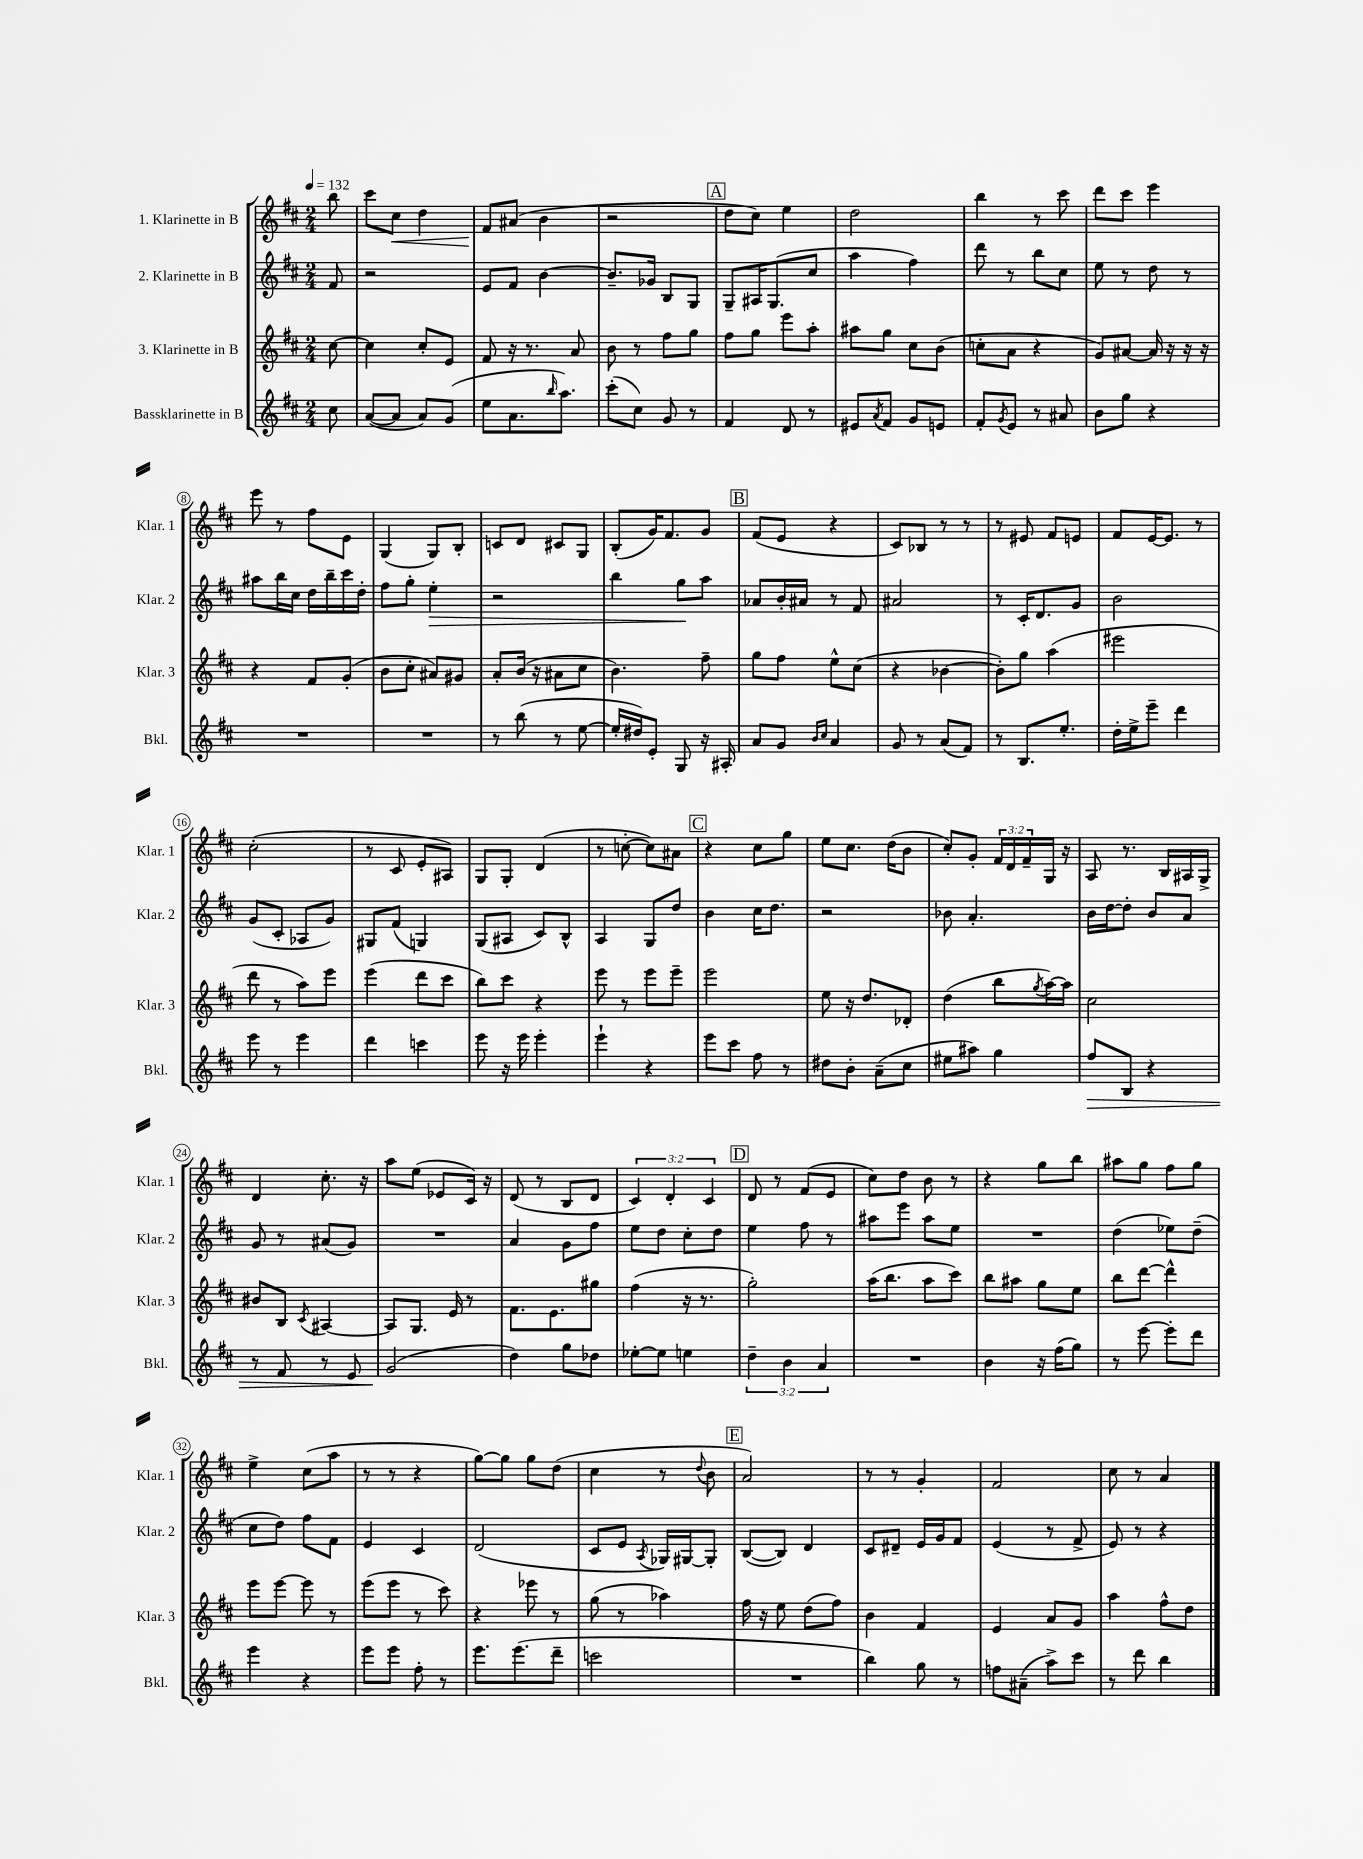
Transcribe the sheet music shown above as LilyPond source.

<<
\new StaffGroup <<
\new Staff = "s0" \with { instrumentName = "1. Klarinette in B" shortInstrumentName = "Klar. 1" } {
    \clef treble \key d \major \numericTimeSignature \time 2/4 \override Staff.TupletNumber.text = #tuplet-number::calc-fraction-text \partial 8 \tempo 4 = 132
    b''8 |
    cis'''8 cis''8\< d''4 |
    fis'8\! ais'8( b'4 |
    r2 |
    \mark \markup { \box "A" } d''8 cis''8) e''4 |
    d''2 |
    b''4 r8 cis'''8 |
    d'''8 cis'''8 e'''4 |
    e'''8 r8 fis''8 e'8 |
    g4( g8) b8-. |
    c'8 d'8 cis'8 g8 |
    b8-.( g'16) fis'8. g'8 |
    \mark \markup { \box "B" } fis'8( e'8 r4 |
    cis'8) bes8 r8 r8 |
    r8 eis'8 fis'8 e'8 |
    fis'8 e'16~ e'8. r8 |
    cis''2-.( |
    r8 cis'8 e'8-. ais8) |
    g8 g8-. d'4( |
    r8 c''8~-. c''8) ais'8 |
    \mark \markup { \box "C" } r4 cis''8 g''8 |
    e''8 cis''8. d''16( b'8 |
    cis''8-.) g'8-. \tuplet 3/2 { fis'16 d'16 fis'16-- } g16 r16 |
    a8 r8. b16 ais16 g16-> |
    d'4 cis''8.-. r16 |
    a''8 e''8( ees'8 cis'16) r16 |
    d'8( r8 b8 d'8 |
    \tuplet 3/2 { cis'4) d'4-. cis'4 } |
    \mark \markup { \box "D" } d'8 r8 fis'8( e'8 |
    cis''8) d''8 b'8 r8 |
    r4 g''8 b''8 |
    ais''8 g''8 fis''8 g''8 |
    e''4-> cis''8( a''8 |
    r8 r8 r4 |
    g''8~) g''8 g''8 d''8( |
    cis''4 r8 \appoggiatura { d''8 } b'8 |
    \mark \markup { \box "E" } a'2) |
    r8 r8 g'4-. |
    fis'2 |
    cis''8 r8 a'4 \bar "|." |
}
\new Staff = "s1" \with { instrumentName = "2. Klarinette in B" shortInstrumentName = "Klar. 2" } {
    \clef treble \key d \major \numericTimeSignature \time 2/4 \partial 8
    fis'8 |
    r2 |
    e'8 fis'8 b'4~ |
    b'8.-- ges'16 b8 g8 |
    \mark \markup { \box "A" } g8-- ais16 g8.( cis''8 |
    a''4 fis''4) |
    d'''8 r8 b''8 cis''8 |
    e''8 r8 d''8 r8 |
    ais''8 b''16 cis''16 d''16 b''16-- cis'''16 d''16-. |
    fis''8 g''8-. e''4-.\> |
    r2 |
    b''4 g''8\! a''8 |
    \mark \markup { \box "B" } aes'8 b'16-. ais'16 r8 fis'8 |
    ais'2 |
    r8 cis'16-. d'8. g'8 |
    b'2 |
    g'8( cis'8-. aes8 g'8) |
    gis8 fis'8( g4) |
    g8( ais8 cis'8) b8-^ |
    a4 g8 d''8 |
    \mark \markup { \box "C" } b'4 cis''16 d''8. |
    r2 |
    bes'8 a'4.-. |
    b'16 d''16~ d''8-. b'8 a'8 |
    g'8 r8 ais'8( g'8) |
    R2 |
    a'4 g'8 fis''8 |
    e''8 d''8 cis''8-. d''8 |
    \mark \markup { \box "D" } e''4 fis''8 r8 |
    ais''8 e'''8 ais''8 e''8 |
    R2 |
    d''4( ees''8) d''8--( |
    cis''8 d''8) fis''8 fis'8 |
    e'4 cis'4 |
    d'2( |
    cis'8 e'8 \acciaccatura { a8 } ges16) gis16~ gis8-. |
    \mark \markup { \box "E" } b8~( b8) d'4 |
    cis'8 dis'8-- e'16 g'16 fis'8 |
    e'4( r8 fis'8-> |
    e'8) r8 r4 \bar "|." |
}
\new Staff = "s2" \with { instrumentName = "3. Klarinette in B" shortInstrumentName = "Klar. 3" } {
    \clef treble \key d \major \numericTimeSignature \time 2/4 \partial 8
    cis''8~ |
    cis''4 cis''8-. e'8 |
    fis'8 r16 r8. a'8 |
    b'8 r8 fis''8 g''8 |
    \mark \markup { \box "A" } fis''8 g''8 e'''8 a''8-. |
    ais''8 g''8 cis''8 b'8( |
    c''8-. a'8 r4 |
    g'8) ais'8~ ais'16 r16 r16 r16 |
    r4 fis'8 g'8-.( |
    b'8 cis''8-. ais'8) gis'8 |
    a'8-. b'16( r16 ais'8 cis''8 |
    b'4.) fis''8-- |
    \mark \markup { \box "B" } g''8 fis''8 e''8-^ cis''8( |
    r4 bes'4~ |
    bes'8-.) g''8 a''4( |
    eis'''2 |
    d'''8 r8 a''8) e'''8 |
    e'''4( d'''8 cis'''8 |
    b''8) cis'''8 r4 |
    e'''8 r8 e'''8 e'''8-- |
    \mark \markup { \box "C" } e'''2 |
    e''8 r16 d''8. des'8-. |
    d''4( b''8 \acciaccatura { g''8 } a''16~) a''16 |
    cis''2 |
    bis'8 b8 \acciaccatura { cis'8 } ais4~ |
    ais8 g8. e'16 r8 |
    fis'8. e'8. gis''8 |
    fis''4( r16 r8. |
    \mark \markup { \box "D" } g''2-.) |
    a''16( b''8. a''8 cis'''8) |
    b''8 ais''8 g''8 e''8 |
    b''8 d'''8~ d'''4-^ |
    e'''8 e'''8~ e'''8 r8 |
    e'''8( e'''8 r8 cis'''8) |
    r4 ees'''8 r8 |
    g''8( r8 aes''4) |
    \mark \markup { \box "E" } fis''16 r16 e''8 d''8( fis''8) |
    b'4 fis'4 |
    e'4 a'8 g'8 |
    a''4 fis''8-^ d''8 \bar "|." |
}
\new Staff = "s3" \with { instrumentName = "Bassklarinette in B" shortInstrumentName = "Bkl." } {
    \clef treble \key d \major \numericTimeSignature \time 2/4 \override Staff.TupletNumber.text = #tuplet-number::calc-fraction-text \partial 8
    cis''8 |
    a'8~( a'8 a'8) g'8( |
    e''8 a'8. \grace { b''16 } a''8.) |
    cis'''8-.( cis''8) g'8 r8 |
    \mark \markup { \box "A" } fis'4 d'8 r8 |
    eis'8 \acciaccatura { a'8 } fis'8 g'8 e'8 |
    fis'8-. \acciaccatura { g'8 } e'8 r8 ais'8 |
    b'8 g''8 r4 |
    R2 |
    R2 |
    r8 b''8( r8 e''8~ |
    e''16-. dis''16) e'8-. g8 r16 ais16-. |
    \mark \markup { \box "B" } a'8 g'8 \grace { b'16 cis''16 } a'4 |
    g'8 r8 a'8( fis'8) |
    r8 b8. e''8.-. |
    d''16-. e''16-> e'''8-- d'''4 |
    e'''8 r8 e'''4 |
    d'''4 c'''4 |
    e'''8 r16 e'''16 e'''4-. |
    e'''4-! r4 |
    \mark \markup { \box "C" } e'''8 cis'''8 fis''8 r8 |
    dis''8 b'8-. a'8--( cis''8 |
    eis''8 ais''8) g''4 |
    fis''8\> b8 r4 |
    r8 fis'8 r8 e'8 |
    g'2\!( |
    d''4) g''8 des''8 |
    ees''8~-. ees''8 e''4 |
    \mark \markup { \box "D" } \tuplet 3/2 { d''4-- b'4 a'4 } |
    R2 |
    b'4 r16 fis''16( g''8) |
    r8 e'''8~ e'''8-. d'''8 |
    e'''4 r4 |
    e'''8 e'''8 fis''8-. r8 |
    e'''8. e'''8.( d'''8-- |
    c'''2 |
    \mark \markup { \box "E" } R2 |
    b''4) g''8 r8 |
    f''8 ais'8--( a''8->) cis'''8 |
    r8 d'''8 b''4 \bar "|." |
}
>>
>>
\layout { \context { \Score \override BarNumber.stencil = #(make-stencil-circler 0.1 0.3 ly:text-interface::print) } }
